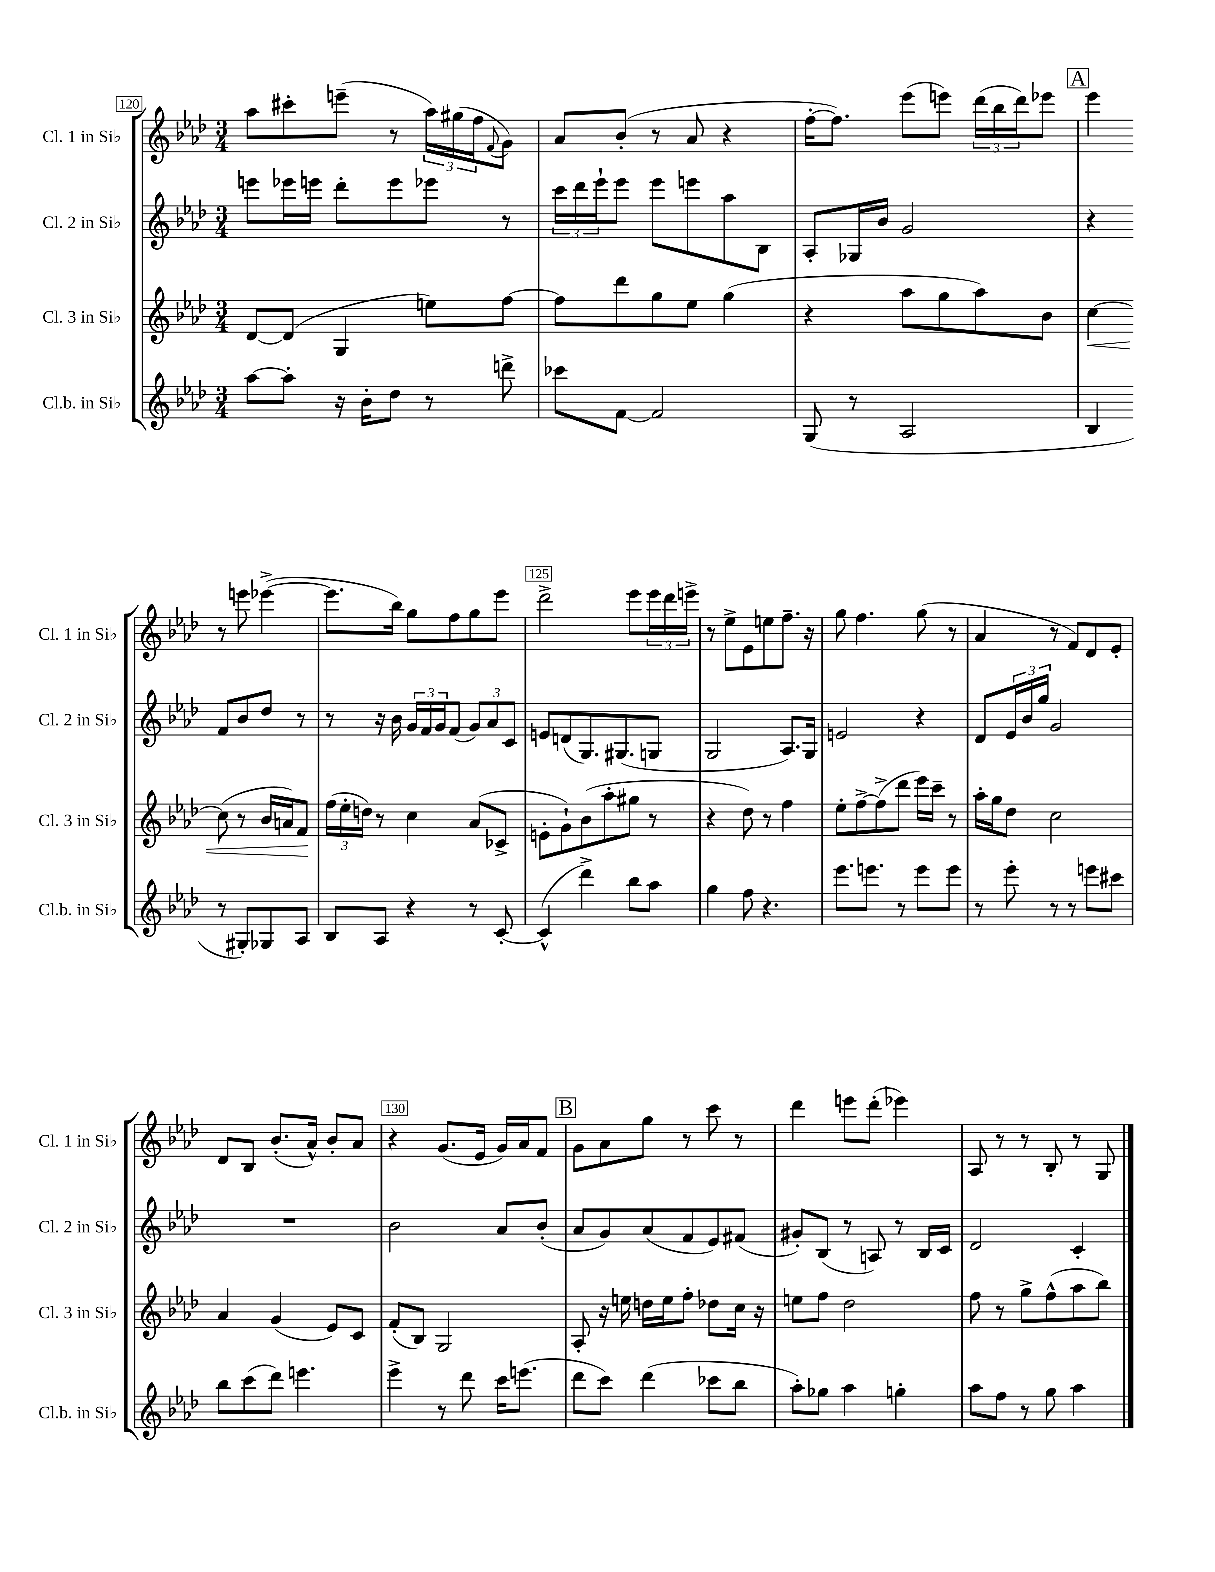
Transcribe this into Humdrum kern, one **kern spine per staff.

**kern	**kern	**dynam	**kern	**kern
*part4	*part3	*part3	*part2	*part1
*staff4	*staff3	*staff3	*staff2	*staff1
*I"Cl.b. in Si♭	*I"Cl. 3 in Si♭	*	*I"Cl. 2 in Si♭	*I"Cl. 1 in Si♭
*I'Cl.b. in Si♭	*I'Cl. 3 in Si♭	*	*I'Cl. 2 in Si♭	*I'Cl. 1 in Si♭
*clefG2	*clefG2	*	*clefG2	*clefG2
*k[b-e-a-d-]	*k[b-e-a-d-]	*	*k[b-e-a-d-]	*k[b-e-a-d-]
*M3/4	*M3/4	*	*M3/4	*M3/4
=120	=120	=120	=120	=120
[8aa-\L	[8d-/L	.	8eeen\L	8aa-\L
8aa-'\J]	(8d-/J]	.	16eee-X\L	8ccc#X'\
.	.	.	16eeen\JJ	.
16r	4G/	.	8ddd-'\L	(8eeen~\J
16b-'\KL	.	.	.	.
8dd-\J	.	.	8eee\	8r
8r	8een\L)	.	8eee-X\J	24aa-\LL)
.	.	.	.	(24gg#X\
.	.	.	.	24ff\J
.	.	.	.	8qqf/
8dddn^\	[8ff\J	.	8r	8g\J)
=121	=121	=121	=121	=121
8ccc-X\L	8ff\L]	.	24ccc\LL	8a-/L
.	.	.	24ddd-\	.
.	.	.	24eee-`\J	.
[8f\J	8ddd-\	.	8eee-\J	(8b-'/J
2f/]	8gg\	.	8eee-\L	8r
.	8ee-\J	.	8eeen\	8a-/
.	(4gg\	.	8aa-\	4r
.	.	.	8B-\J	.
=122	=122	=122	=122	=122
(8G/	4r	.	8A-'/L	[16ff'\KL
.	.	.	.	8.ff\J])
8r	.	.	16G-X/L	.
.	.	.	16b-/JJ	.
2A-/	8aa-\L	.	2g/	(8eee-\L
.	8gg\	.	.	8eeen\J)
.	8aa-\)	.	.	(24ddd-\LL
.	.	.	.	24bb-\
.	.	.	.	24ddd-\J)
.	8b-\J	.	.	8eee-X\J
!!LO:REH:place=s1:t=A
=123	=123	=123	=123	=123
!	!	!LO:HP:b	!	!
4B-/	[4cc\	<	4r	4eee-\
8r	(8cc\]	.	8f/L	8r
8G#X'/L)	8r	.	8b-/	8eeen\
8G-X/	16b-/LL	.	8dd-/J	([4eee-X^\
.	16an/J)	.	.	.
8A-/J	8f/J	.	8r	.
.	.	[	.	.
!!LO:LB:g=z
=124	=124	=124	=124	=124
8B-/L	(24ff\LL	.	8r	8.eee-\L]
.	24ee-'\	.	.	.
.	24ddn\JJ)	.	.	.
8A-/J	8r	.	16r	.
.	.	.	16b-\	16bb-\Jk)
4r	4cc\	.	24g/LL	8gg\L
.	.	.	24f/	.
.	.	.	24g/J	.
.	.	.	(8f/J	8ff\
8r	(8a-/L	.	12g/L)	8gg\
.	.	.	12a-/	.
[8c'/	8c-X^/J	.	.	8eee-\J
.	.	.	12c/J	.
=125	=125	=125	=125	=125
(4c^^/]	8en'\L	.	8en/L	2ddd-^\
.	8g`\)	.	(8dn/	.
4ddd-^\)	(8b-\	.	8.G/)	.
.	8aa-'\	.	.	.
.	.	.	(8.G#X/	.
8bb-\L	8gg#X\J	.	.	8eee-\L
8aa-\J	8r	.	8Gn/J	24eee-\L
.	.	.	.	24ddd-\
.	.	.	.	24eeen^\JJ
=126	=126	=126	=126	=126
4gg\	4r	.	2G/	8r
.	.	.	.	8ee-^\L
8ff\	8dd-\)	.	.	8e-\
4.r	8r	.	.	8een\
.	4ff\	.	8.A-/L)	8.ff~\J
.	.	.	16G/Jk	16r
=127	=127	=127	=127	=127
8.eee-\L	8ee-'\L	.	2en/	8gg\
.	[8ff^\	.	.	4.ff\
8.eeen\J	.	.	.	.
.	(8ff^\]	.	.	.
8r	8ddd-\J	.	.	.
8eee\L	16eee-\LL)	.	4r	(8gg\
.	16ccc~\JJ	.	.	.
8eee\J	8r	.	.	8r
=128	=128	=128	=128	=128
8r	16aa-'\LL	.	8d-/L	4a-/
.	16gg\J	.	.	.
8eee-'\	8dd-\J	.	24e-/L	.
.	.	.	24b-/	.
.	.	.	24gg/JJ	.
8r	2cc\	.	2g/	8r
8r	.	.	.	8f/L)
8eeen\L	.	.	.	8d-/
8ccc#X\J	.	.	.	8e-'/J
!!LO:LB:g=z
=129	=129	=129	=129	=129
8bb-\L	4a-/	.	2.r	8d-/L
(8ccc\	.	.	.	8B-/J
8ddd-\J)	(4g/	.	.	(8.b-'/L
4.eeen\	.	.	.	.
.	.	.	.	16a-^^/Jk)
.	8e-/L)	.	.	8b-'/L
.	8c/J	.	.	8a-/J
=130	=130	=130	=130	=130
4eee-^\	(8f'/L	.	2b-\	4r
.	8B-/J)	.	.	.
8r	2G/	.	.	(8.g/L
8ddd-\	.	.	.	.
.	.	.	.	16e-/Jk
16ccc\KL	.	.	8a-/L	16g/LL)
(8.eeen\J	.	.	.	16a-/J
.	.	.	(8b-'/J	8f/J
!!LO:REH:place=s1:t=B
=131	=131	=131	=131	=131
8ddd-\L	8A-'/	.	8a-/L	8g\L
8ccc\J)	16r	.	8g/)	8a-\
.	16een\	.	.	.
(4ddd-\	16ddn\LL	.	(8a-/	8gg\J
.	16ee\J	.	.	.
.	8ff'\J	.	8f/	8r
8ccc-X\L	8dd-X\L	.	8e-/)	8ccc\
8bb-\J	16cc\Jk	.	(8f#X/J	8r
.	16r	.	.	.
=132	=132	=132	=132	=132
8aa-'\L)	8een\L	.	8g#X'/L)	4ddd-\
8gg-X\J	8ff\J	.	(8B-/J	.
4aa-\	2dd-\	.	8r	8eeen\L
.	.	.	8An/)	(8ddd-'\J
4ggn'\	.	.	8r	4eee-X\)
.	.	.	16B-/LL	.
.	.	.	16c/JJ	.
=133	=133	=133	=133	=133
8aa-\L	8ff\	.	2d-/	8A-/
8ff\J	8r	.	.	8r
8r	8gg^\L	.	.	8r
8gg\	(8ff^^\	.	.	8B-'/
4aa-\	8aa-\	.	4c'/	8r
.	8bb-\J)	.	.	8G/
==	==	==	==	==
*-	*-	*-	*-	*-
